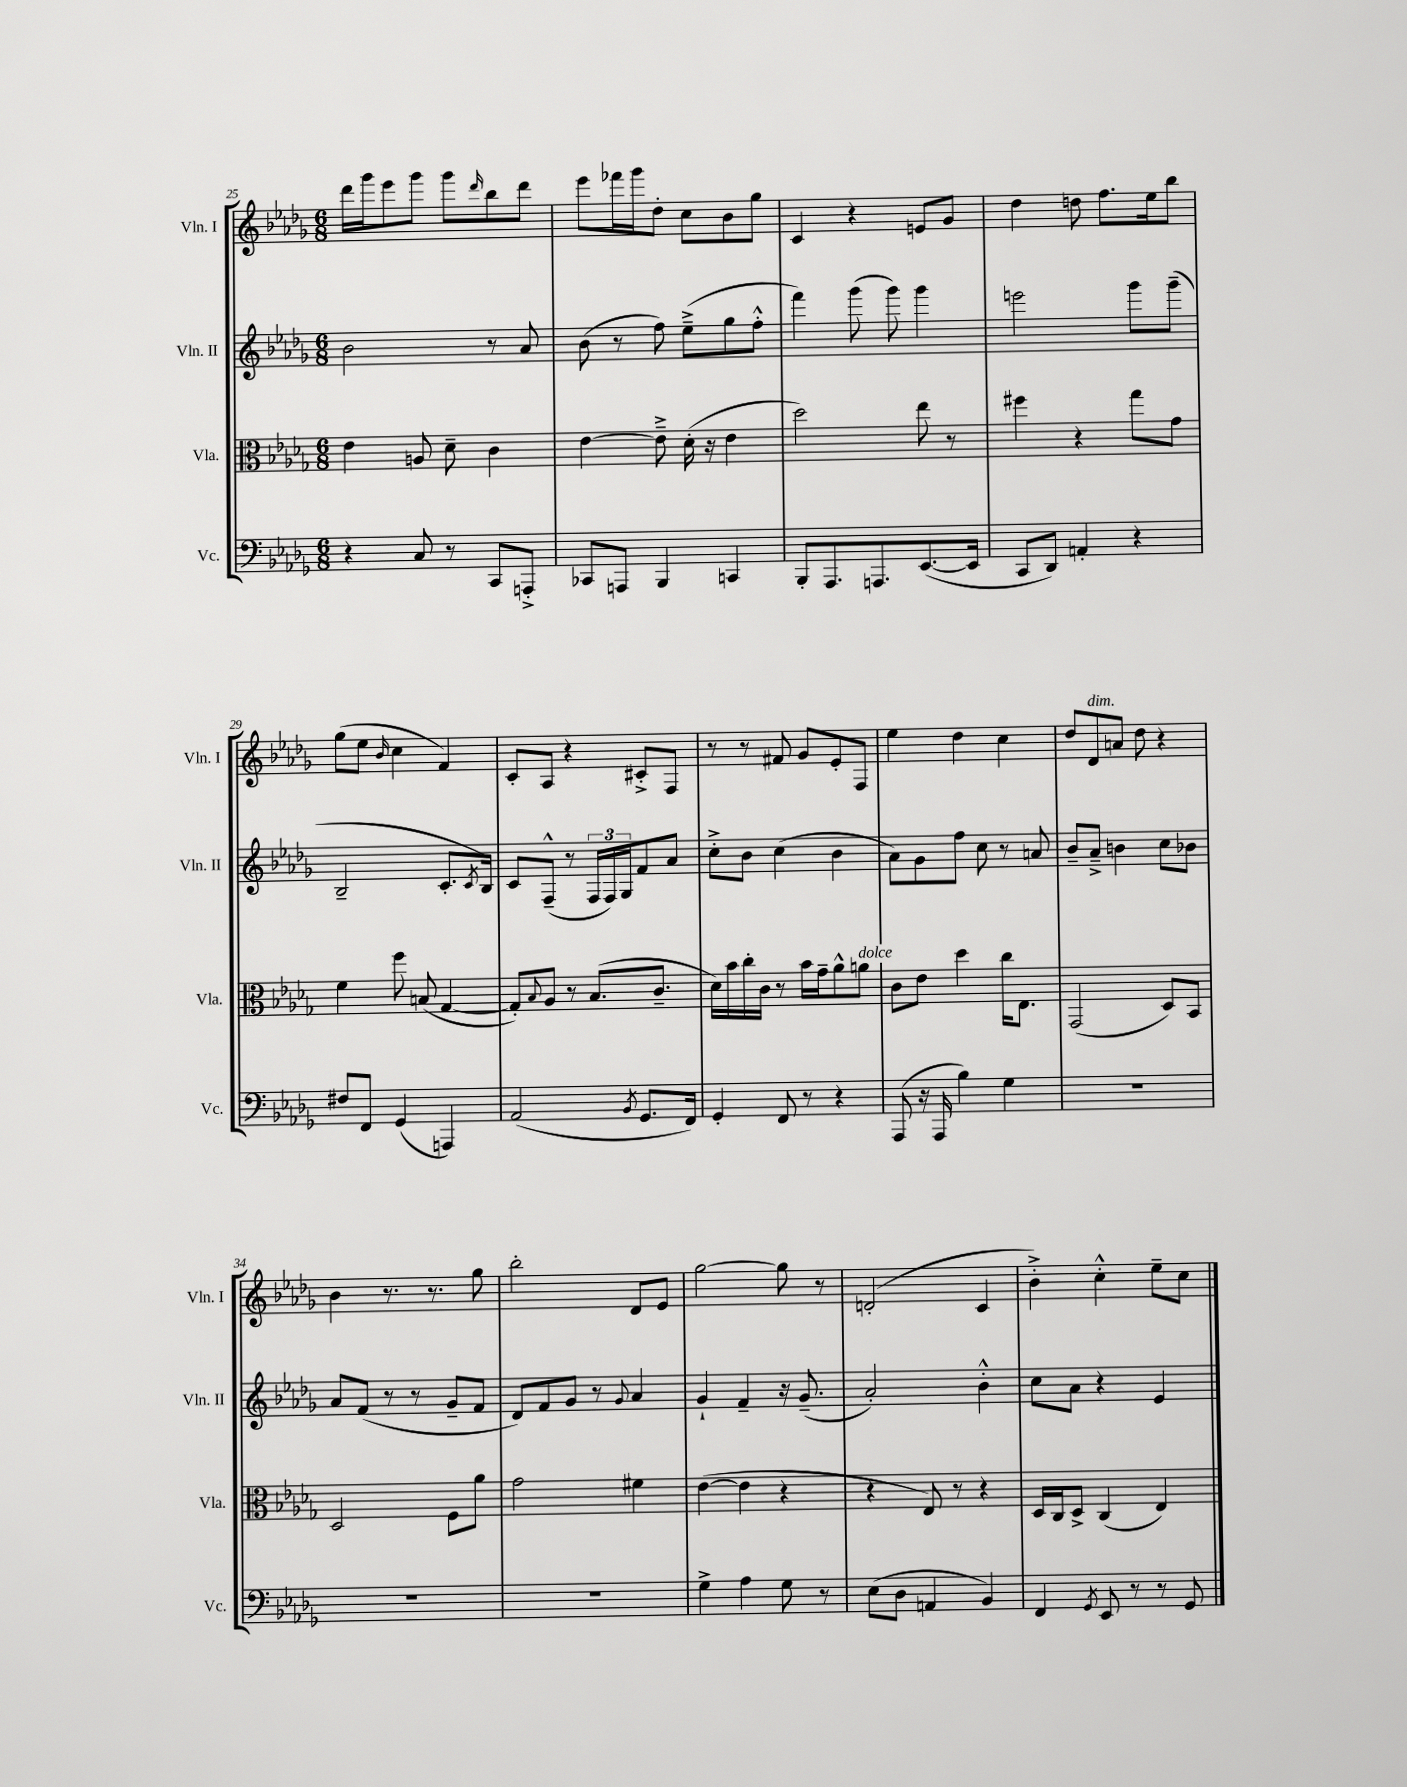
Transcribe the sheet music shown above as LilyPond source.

<<
\new StaffGroup <<
\new Staff = "s0" \with { instrumentName = "Vln. I" shortInstrumentName = "Vln. I" } {
    \clef treble \key des \major \numericTimeSignature \time 6/8
    des'''16 ges'''16 ees'''8 ges'''8 ges'''8 \grace { des'''16 } bes''8 des'''8 |
    ees'''8 fes'''16 ges'''16 des''8-. c''8 bes'8 ges''8 |
    c'4 r4 e'8 ges'8 |
    des''4 d''8 f''8. ees''16 bes''8 |
    ges''8( ees''8 \grace { bes'16 } c''4 f'4) |
    c'8-. aes8 r4 cis'8-.-> f8 |
    r8 r8 fis'8 ges'8 ees'8-. f8 |
    ees''4 des''4 c''4 |
    des''8 des'8^\markup { \italic "dim." } a'8 des''8 r4 |
    bes'4 r8. r8. ges''8 |
    bes''2-. des'8 ees'8 |
    ges''2~ ges''8 r8 |
    d'2-.( c'4 |
    bes'4-.->) c''4-.-^ ees''8-- c''8 \bar "|." |
}
\new Staff = "s1" \with { instrumentName = "Vln. II" shortInstrumentName = "Vln. II" } {
    \clef treble \key des \major \numericTimeSignature \time 6/8
    bes'2 r8 aes'8 |
    bes'8( r8 f''8) ees''8--->( ges''8 f''8-.-^ |
    f'''4) ges'''8( ges'''8) ges'''4 |
    e'''2 ges'''8 ges'''8--( |
    bes2-- c'8.-. \acciaccatura { c'8 } bes16) |
    c'8 f8---^( r8 \tuplet 3/2 { f16 f16) ges16 } f'8 aes'8 |
    c''8-.-> bes'8 c''4( bes'4 |
    aes'8) ges'8 f''8 c''8 r8 a'8 |
    bes'8-- aes'8---> b'4 c''8 bes'8 |
    aes'8 f'8( r8 r8 ges'8-- f'8 |
    des'8) f'8 ges'8 r8 \appoggiatura { ges'8 } aes'4 |
    ges'4-! f'4-- r16 ges'8.--( |
    aes'2-.) bes'4-.-^ |
    c''8 aes'8 r4 ees'4 \bar "|." |
}
\new Staff = "s2" \with { instrumentName = "Vla." shortInstrumentName = "Vla." } {
    \clef alto \key des \major \numericTimeSignature \time 6/8
    ees'4 a8 des'8-- c'4 |
    ees'4~ ees'8---> des'16-.( r16 ees'4 |
    des''2) ees''8 r8 |
    fis''4 r4 ges''8 ges'8 |
    f'4 f''8 b8( ges4~ |
    ges8-.) \appoggiatura { bes8 } aes8 r8 bes8.( c'8.-- |
    des'16) bes'16 c''16-. c'16 r8 bes'16 ges'16-- aes'8-^ a'8^\markup { \italic "dolce" } |
    c'8 ees'8 des''4 c''16 ees8. |
    ges,2( des8) bes,8 |
    des2 f8 aes'8 |
    ges'2 fis'4 |
    ees'4~( ees'4 r4 |
    r4 ees8) r8 r4 |
    des16 c16 des8-> c4( ees4) \bar "|." |
}
\new Staff = "s3" \with { instrumentName = "Vc." shortInstrumentName = "Vc." } {
    \clef bass \key des \major \numericTimeSignature \time 6/8
    r4 c8 r8 c,8 a,,8-.-> |
    ces,8 a,,8 bes,,4 c,4 |
    bes,,8-. aes,,8. a,,8. ees,8.~( ees,16 |
    c,8 des,8) a,4-. r4 |
    fis8 f,8 ges,4( a,,4) |
    aes,2( \acciaccatura { bes,8 } ges,8. f,16) |
    ges,4-. f,8 r8 r4 |
    aes,,8( r16 aes,,16 bes4) ges4 |
    R2. |
    R2. |
    R2. |
    ges4-> aes4 ges8 r8 |
    ees8( des8 a,4 bes,4) |
    f,4 \acciaccatura { ges,8 } ees,8 r8 r8 ges,8 \bar "|." |
}
>>
>>
\layout { \context { \Score currentBarNumber = #25 } }
